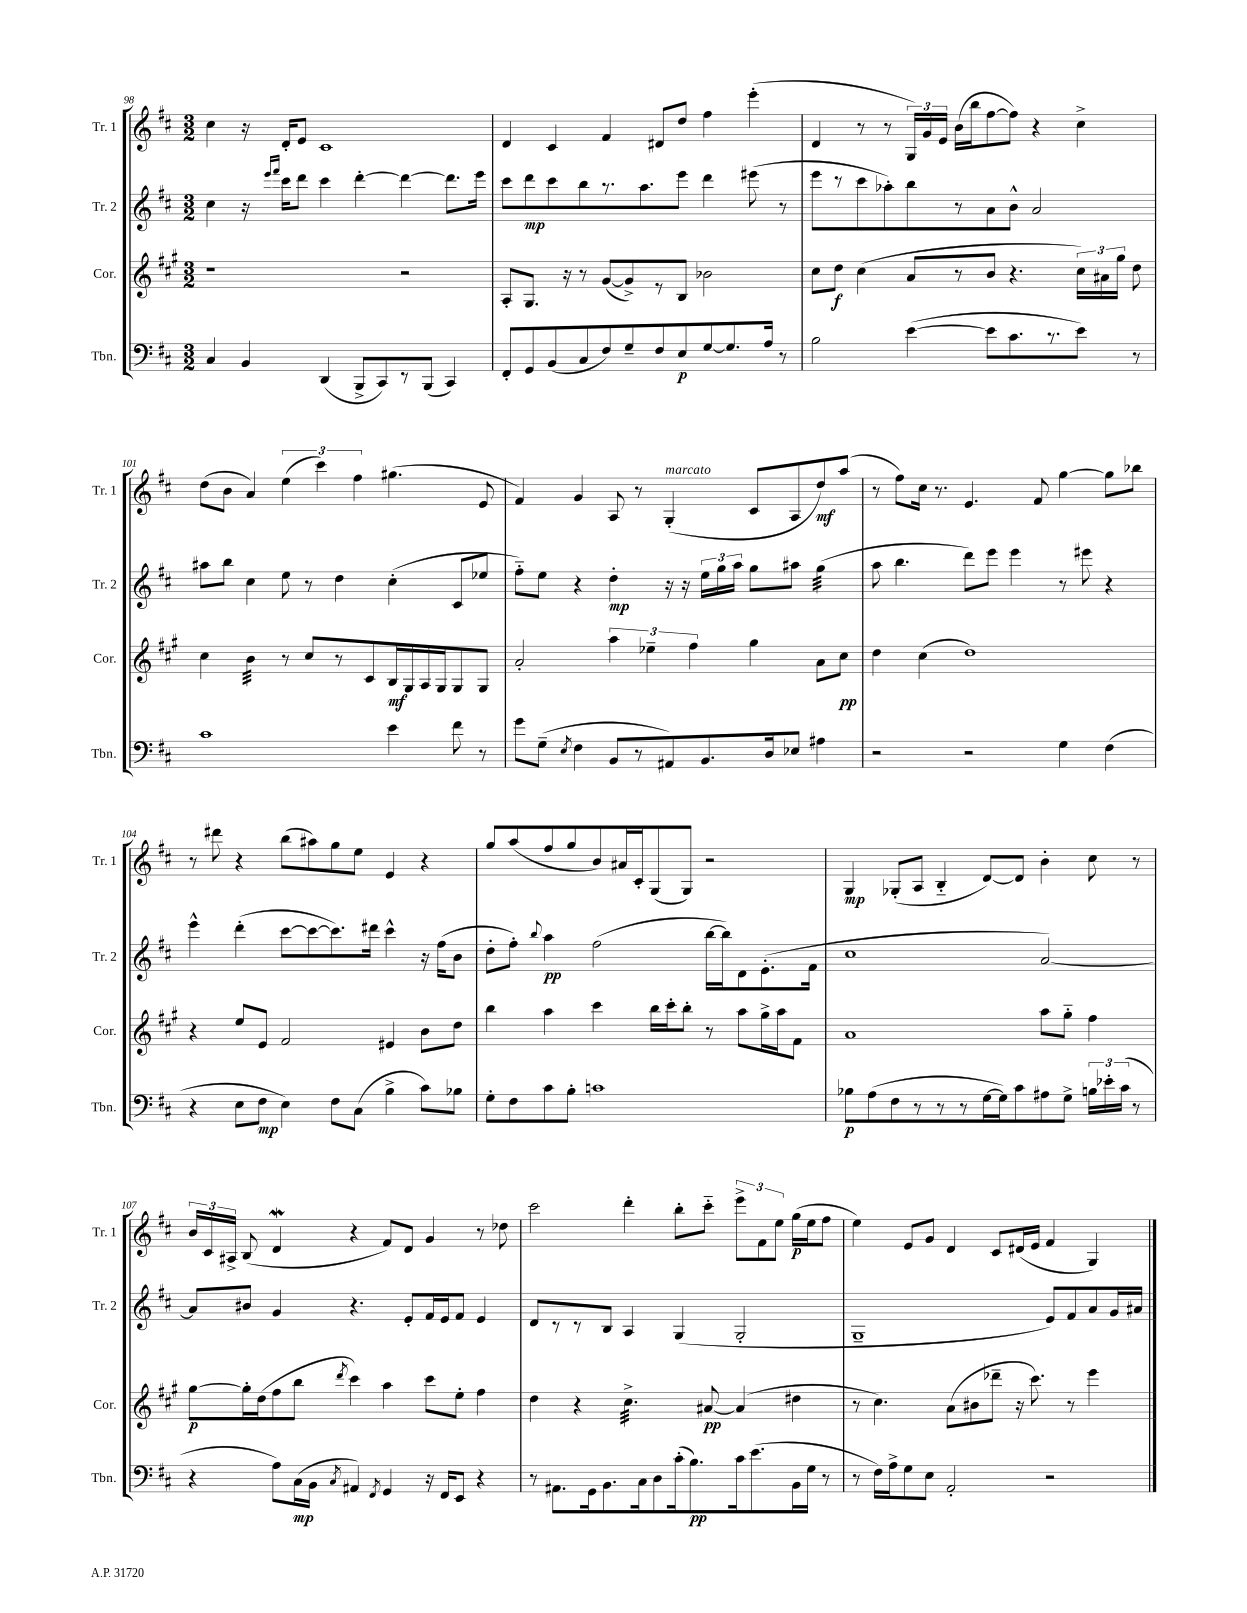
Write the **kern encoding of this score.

**kern	**kern	**kern	**kern
*staff4	*staff3	*staff2	*staff1
*clefF4	*clefG2	*clefG2	*clefG2
*k[f#c#]	*k[f#c#g#]	*k[f#c#]	*k[f#c#]
*M3/2	*M3/2	*M3/2	*M3/2
4C#	1r	4cc#	4cc#
4BB	.	16r	16r
.	.	16qqeee	.
.	.	16qqfff#	.
.	.	16ccc#	16d'
.	.	8ddd	8e
(4DD	.	4ccc#	1c#
8BBB^	.	[4ddd'	.
8CC#)	.	.	.
8r	2r	4ddd_	.
(8BBB	.	.	.
4CC#)	.	8.ddd]	.
.	.	16eee	.
=	=	=	=
8FF#'	8A'	8ccc#	4d
8GG	8.G#	8ddd	.
(8BB	.	8ccc#	4c#
.	16r	.	.
8C#	8r	8bb	.
8F#)	([8g#	8.r	4f#
8G~	8g#^])	.	.
.	.	8.aa	.
8F#	8r	.	8d#
8E	8B	8eee	8dd
[8G	2b-	4ddd	4ff#
8.G]	.	.	.
.	.	(8eee#	(4eee'
16A	.	.	.
8r	.	8r	.
=	=	=	=
2B	8cc#	8eee	4d
.	8dd	8r	.
.	(4cc#	8ccc#	8r
.	.	8aa-')	8r
([4e	8a	8bb	24G)
.	.	.	24g
.	.	.	24e
.	8r	8r	(16b
.	.	.	16bb
8e]	8b	8a	[8ff#
8.c#	4.r	8b^^	8ff#])
.	.	2a	4r
8.r	.	.	.
8e)	24cc#)	.	4cc#^
.	24a#	.	.
.	24gg#	.	.
8r	8dd	.	.
=	=	=	=
1c#	4cc#	8aa#	(8dd
.	.	8bb	8b
.	4b	4cc#	4a)
.	8r	8ee	(6ee
.	8cc#	8r	.
.	.	.	6ccc#)
.	8r	4dd	.
.	.	.	6ff#
.	8c#	.	.
4e	16B	(4cc#'	(4.gg#
.	16G#	.	.
.	16A	.	.
.	16G#	.	.
8f#	8G#	8c#	.
8r	8G#	8ee-	8e
=	=	=	=
8g	2a'	8ff#'~)	4f#)
(8G~	.	8ee	.
8qE	.	.	.
4F#	.	4r	4g
8BB	6aa	4dd'	8A
8r	.	.	8r
.	6ee-~	.	.
8AA#)	.	16r	(4G'
.	.	16r	.
.	6ff#	.	.
8.BB	.	24ee	.
.	.	24gg	.
.	.	24aa	.
.	4gg#	8gg	8c#
16D	.	.	.
8E-	.	8aa#	8A
4A#	8a	(4gg	8dd)
.	8cc#	.	(8aa
=	=	=	=
2r	4dd	8aa	8r
.	.	4.bb	8ff#)
.	(4cc#	.	16cc#
.	.	.	8.r
2r	1dd)	8ddd)	4.e
.	.	8eee	.
.	.	4eee	.
.	.	.	8f#
4G	.	8r	[4gg
.	.	8eee#	.
(4F#	.	4r	8gg]
.	.	.	8bb-
=	=	=	=
4r	4r	4eee^^	8r
.	.	.	8ddd#
8E	8ee	(4ddd'	4r
8F#	8e	.	.
4E)	2f#	[8ccc#	(8bb
.	.	8ccc#_	8aa#)
8F#	.	8.ccc#])	8gg
(8C#	.	.	8ee
.	.	16ddd#	.
4B^	4e#	4ccc#^^	4e
8c#)	8b	16r	4r
.	.	(16ff#	.
8B-	8dd	8b	.
=	=	=	=
8G'	4bb	8dd'	8gg
8F#	.	8ff#')	(8aa
.	.	8qqbb	.
8c#	4aa	4aa	8ff#
8B'	.	.	8gg
1c	4ccc#	(2ff#	8b)
.	.	.	16a#
.	.	.	16c#'
.	16bb	.	(8G
.	16ccc#'	.	.
.	8bb'	.	8G)
.	8r	[16bb	2r
.	.	16bb])	.
.	8aa	8d	.
.	16gg#^	(8.e'	.
.	16aa	.	.
.	8f#	.	.
.	.	16f#	.
=	=	=	=
8B-	1a	1cc#	4G
(8A	.	.	.
8F#	.	.	(8G-'
8r	.	.	8A
8r	.	.	4B'~
8r	.	.	.
[16G	.	.	[8d)
16G])	.	.	.
8c#	.	.	8d]
8A#	8aa	[2a)	4b'
8G^	8gg#'~	.	.
24B	4ff#	.	8cc#
24e-'	.	.	.
(24c#	.	.	.
8r	.	.	8r
=	=	=	=
4r	[8gg#	8a]	24b
.	.	.	24c#
.	.	.	24A#^
.	16gg#']	8b#	(8B
.	(16dd	.	.
8A)	8ff#	4g	4d
(16C#	8bb	.	.
16BB	.	.	.
8qC#	8qddd	.	.
4AA#)	4ccc#)	4.r	4r
8qFF#	.	.	.
4GG	4aa	.	8f#)
.	.	8e'	8d
16r	8ccc#	16f#	4g
16FF#	.	16e	.
8EE	8ee'	8f#	.
4r	4ff#	4e	8r
.	.	.	8dd-
=	=	=	=
8r	4dd	8d	2ccc#
8.AA#	.	8r	.
.	4r	8r	.
16GG	.	.	.
8.BB	.	8B	.
.	4.cc#^	4A	4ddd'
16C#	.	.	.
8D	.	.	.
(16c#'	.	(4G	8bb'
8.B)	.	.	.
.	[8a#	.	8ccc#'~
16c#	(4a#]	2G'	12eee^
(8.e	.	.	.
.	.	.	12f#
.	.	.	12ee
16BB	4dd#	.	(16gg
16G	.	.	16ee
8r	.	.	8ff#
=	=	=	=
8r	8r	1G~	4ee)
16F#)	4.cc#)	.	.
16A^	.	.	.
8G	.	.	8e
8E	.	.	8g
2AA'	(8a	.	4d
.	8b#	.	.
.	8ddd-~	.	8c#
.	16r	.	(16d#
.	8.ccc#)	.	16e
2r	.	8e)	4f#
.	8r	8f#	.
.	4eee	8a	4G)
.	.	16g	.
.	.	16a#	.
==	==	==	==
*-	*-	*-	*-
